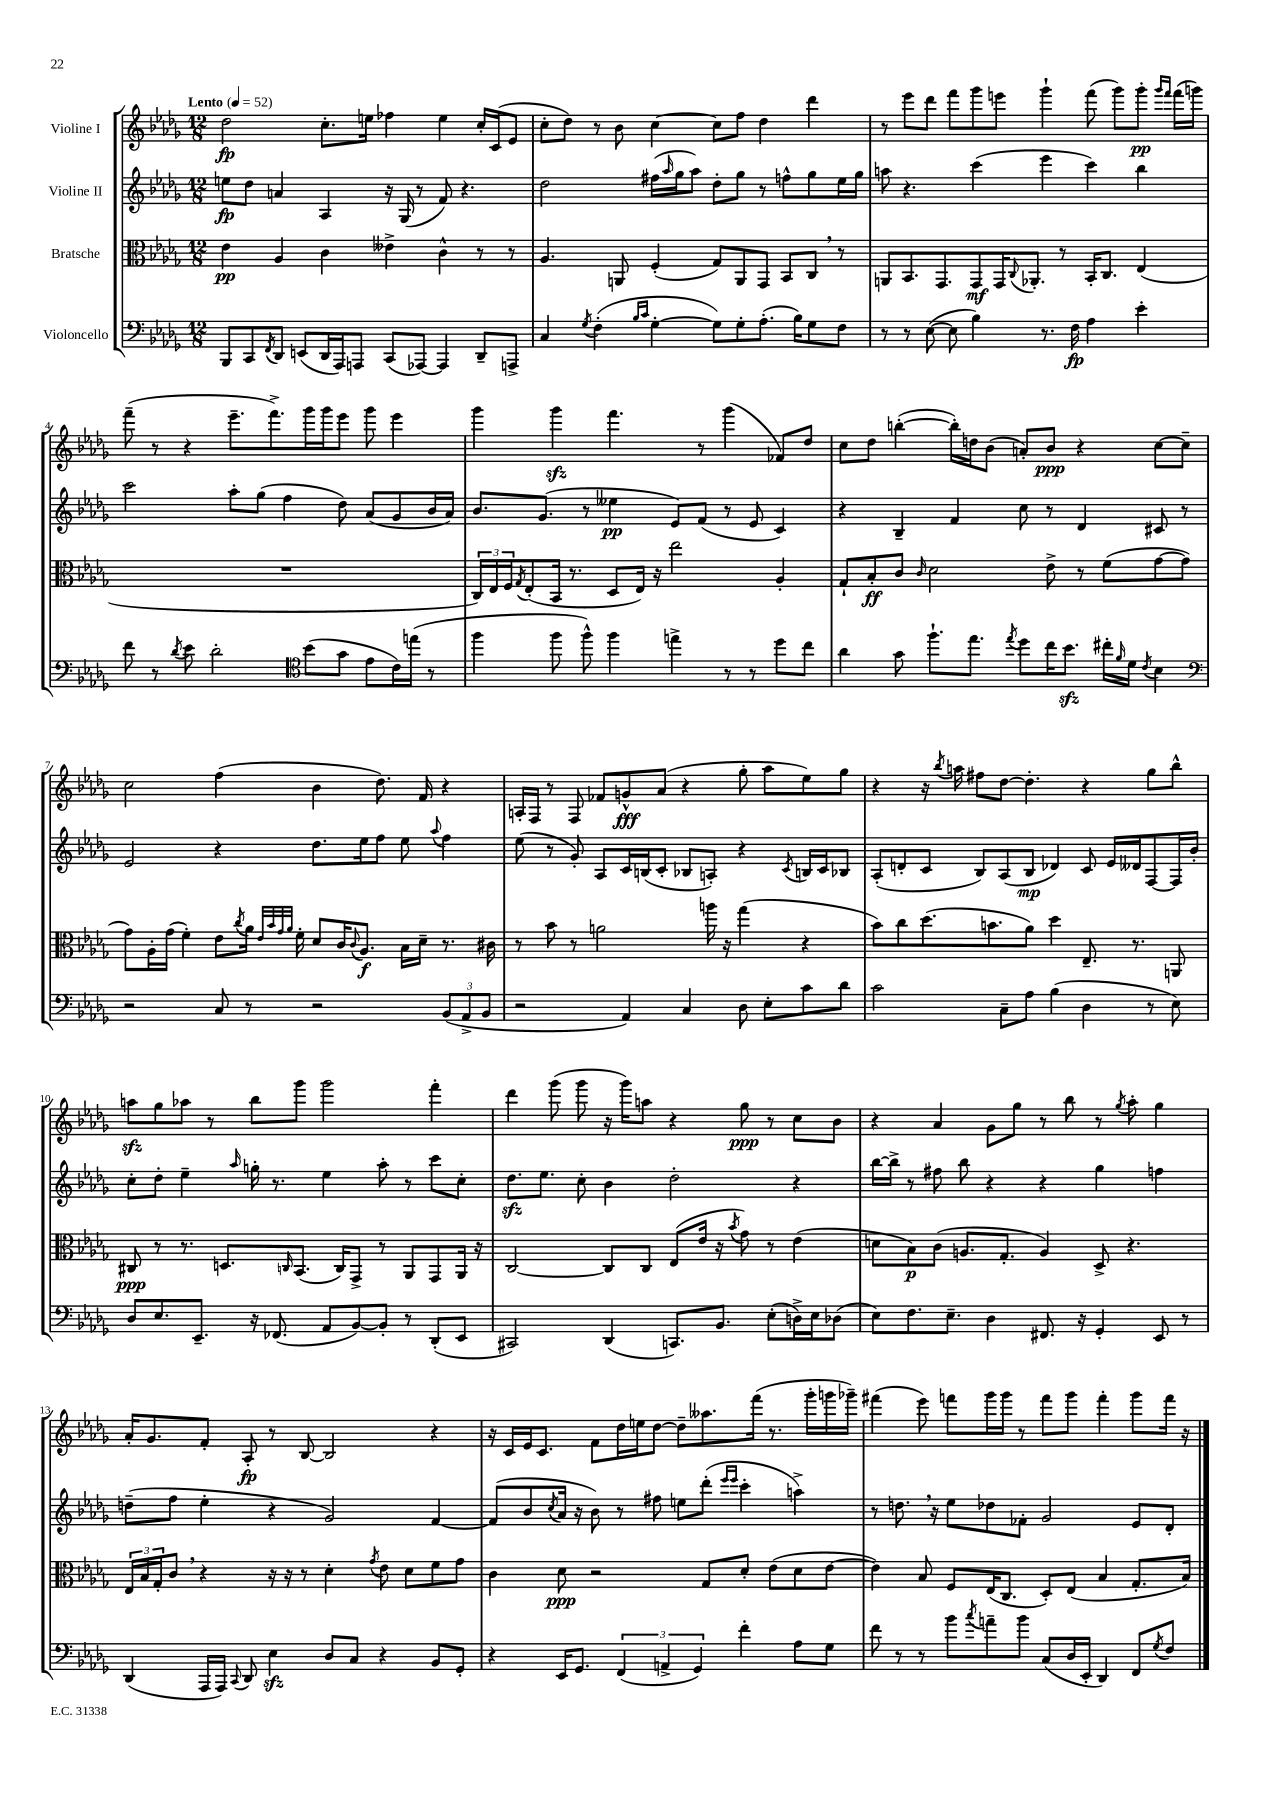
<<
\new StaffGroup <<
\new Staff = "s0" \with { instrumentName = "Violine I" } {
    \clef treble \key des \major \numericTimeSignature \time 12/8 \tempo "Lento" 4 = 52
    des''2\fp c''8.-. e''16 fes''4 e''4 c''16-. c'16( ees'8 |
    c''8-. des''8) r8 bes'8 c''4~ c''8 f''8 des''4 des'''4 |
    r8 ees'''8 des'''8 f'''8 ges'''8 e'''8 ges'''4-! f'''8( ges'''8) ges'''8-.\pp \grace { ges'''16 f'''16 } f'''16( g'''16) |
    f'''8--( r8 r4 ees'''8.-- f'''8.->) ges'''16 ges'''16 ees'''8 ges'''8 ees'''4 |
    ges'''4 ges'''4\sfz f'''4. r8 ges'''4( fes'8) des''8 |
    c''8 des''8 b''4~-.( b''16-.) d''16 bes'8( a'8-.) bes'8\ppp r4 c''8~ c''8-- |
    c''2 f''4( bes'4 des''8.) f'16 r4 |
    a16-. f16 r8 f8 fes'8 g'8-^\fff aes'8( r4 ges''8-. aes''8 ees''8) ges''8 |
    r4 r16 \acciaccatura { bes''8 } a''16 fis''8 des''8~ des''4.-. r4 ges''8 bes''8-^ |
    a''8\sfz ges''8 aes''8 r8 bes''8 ges'''8 ges'''2 f'''4-. |
    des'''4 ges'''8( ges'''8 r16 ges'''16) a''8 r4 ges''8\ppp r8 c''8 bes'8 |
    r4 aes'4 ges'8 ges''8 r8 bes''8 r8 \acciaccatura { ges''8 } aes''8-. ges''4 |
    aes'16-. ges'8. f'8-. aes8-.\fp r8 bes8~ bes2 r4 |
    r16 c'16 ees'16 c'8. f'8 des''16 e''16 des''8~ des''8-- aeses''8. f'''16( r8. ges'''16-. g'''16 ges'''16--) |
    fis'''4( ees'''8) f'''8 ges'''16 ges'''16 r8 f'''8 ges'''8 f'''4-. ges'''8 f'''16 r16 \bar "|." |
}
\new Staff = "s1" \with { instrumentName = "Violine II" } {
    \clef treble \key des \major \numericTimeSignature \time 12/8
    e''8\fp des''8 a'4 aes4 r16 ges16( r8 f'8) r4. |
    des''2 fis''16( \grace { aes''16 } ges''16 aes''8) des''8-. ges''8 r8 f''8-^ ges''8 ees''16 ges''16 |
    a''8 r4. c'''4( ees'''4 c'''4) bes''4 |
    c'''2 aes''8-. ges''8( f''4 des''8) aes'8( ges'8 bes'16 aes'16) |
    bes'8. ges'8.( r8 eeses''4\pp ees'8) f'8( r8 ees'8 c'4) |
    r4 bes4-- f'4 c''8 r8 des'4 cis'8 r8 |
    ees'2 r4 des''8. ees''16 f''8 ees''8 \appoggiatura { aes''8 } f''4 |
    ees''8( r8 ges'8-.) aes8 c'16 b16( c'8-. bes8 a8-.) r4 \acciaccatura { c'8 } b16 c'16 bes8 |
    aes8-.( d'8-. c'8 bes8) aes8( bes8\mp des'4) c'8 ees'16 deses'16 f8~ f16 bes'16-. |
    c''8-. des''8-. ees''4-- \grace { aes''16 } g''16-. r8. ees''4 aes''8-. r8 c'''8 c''8-. |
    des''8.\sfz ees''8. c''8-. bes'4 des''2-. r4 |
    bes''16~ bes''16-> r8 fis''8 bes''8 r4 r4 ges''4 f''4 |
    d''8--( f''8 ees''4-. r4 ges'2) f'4~ |
    f'8( bes'8 \acciaccatura { c''8 } aes'16 r16 bes'8) r8 fis''8 e''8 des'''8-.( \grace { ees'''16 ees'''16 } c'''4-. a''4->) |
    r8 d''8. \breathe r16 ees''8 des''8 fes'8-. ges'2 ees'8 des'8-. \bar "|." |
}
\new Staff = "s2" \with { instrumentName = "Bratsche" } {
    \clef alto \key des \major \numericTimeSignature \time 12/8
    ees'4\pp aes4 c'4 eeses'4-> c'4-^ r8 r8 |
    aes4. a,8 f4-.( ges8) a,8 ges,8 bes,8 c8 \breathe r8 |
    a,8 bes,8. ges,8. ges,8\mf ges,16 \appoggiatura { c8 } aes,8.-. r8 bes,16-. c8. ees4( |
    R1. |
    \tuplet 3/2 { c16) ees16 f16 } \acciaccatura { ges8 } ees8-.( bes,16 r8. des8 ees16) r16 ees''2 aes4-. |
    ges8-! bes8-.\ff c'8 \grace { c'16 } des'2 ees'8-> r8 f'8( ges'8~ ges'8 |
    ges'8) aes16-. ges'16( f'4-.) ees'8 \acciaccatura { c''8 } aes'16 \grace { ees'32 bes'32 ges'32 aes'32 } f'16-. des'8 c'16 \appoggiatura { c'8 } aes8.\f bes16 des'16-- r8. cis'16 |
    r8 bes'8 r8 a'2 a''16 r16 ges''4( r4 |
    bes'8) c''8 des''8.( b'8. aes'8) des''4 ees8.-- r8. a,8 |
    cis8\ppp r8 r8. d8. \grace { c16 } bes,8.( c16) ges,8-> r8 aes,8 ges,8 aes,16 r16 |
    c2~ c8 c8 ees8( ees'16 r16 \acciaccatura { bes'8 } ges'8) r8 ees'4( |
    d'8 bes8\p) c'8( a8. ges8.-. a4) des8-> r4. |
    \tuplet 3/2 { ees16 bes16 ges16-. } c'8 \breathe r4 r16 r16 r8 des'4-. \acciaccatura { ges'8 } ees'8 des'8 f'8 ges'8 |
    c'4 des'8\ppp r2 ges8 des'8-. ees'8( des'8 ees'8~ |
    ees'4) bes8 f8 ees16( c8. des8-.) ees8( bes4 ges8.-. bes16) \bar "|." |
}
\new Staff = "s3" \with { instrumentName = "Violoncello" } {
    \clef bass \key des \major \numericTimeSignature \time 12/8
    bes,,8 c,8 \acciaccatura { f,8 } des,8 e,8( des,16 aes,,16) a,,8 c,8( aes,,8~) aes,,4 des,8-- a,,8-> |
    c4 \acciaccatura { ges8 } f4-.( \grace { bes16 c'16 } ges4~-. ges8) ges8-. aes8.-.( bes16) ges8 f8 |
    r8 r8 ees8~( ees8 bes4) r8. f16\fp aes4 ees'4-. |
    f'8 r8 \acciaccatura { des'8 } ees'8 des'2-. \clef tenor bes'8( ges'8 ees'8 c'16) e''16( r8 |
    f''4 f''8 f''8-^) f''4 e''4-> r8 r8 des''8 c''8 |
    aes'4 ges'8 f''8.-! ees''8. \acciaccatura { ees''8 } des''8 c''16 bes'8.\sfz cis''16-. \grace { f'16 } des'16 \acciaccatura { c'8 } bes4 |
    \clef bass r2 c8 r8 r2 \tuplet 3/2 { bes,8( aes,8-> bes,8 } |
    r2 aes,4) c4 des8 ees8-. c'8 des'8 |
    c'2 c8-- aes8 bes4( des4 r8 ees8) |
    des8 ees8. ees,8.-- r16 fes,8.( aes,8 bes,8~) bes,8-. r8 des,8-.( ees,8 |
    cis,2) des,4( c,8.) bes,8. ees8-.( d16->) ees16 des8( |
    ees8) f8. ees8.-- des4 fis,8. r16 ges,4-. ees,8 r8 |
    des,4( aes,,16 aes,,16) \appoggiatura { c,8 } des,8 ees4\sfz des8 c8 r4 bes,8 ges,8-. |
    r4 ees,16 ges,8. \tuplet 3/2 { f,4( a,4-> ges,4) } f'4-. aes8 ges8 |
    f'8 r8 r8 bes'8 \acciaccatura { c''8 } a'8-- bes'8 c8( des16 ees,16-. des,4) f,8 \acciaccatura { ges8 } f8 \bar "|." |
}
>>
>>
